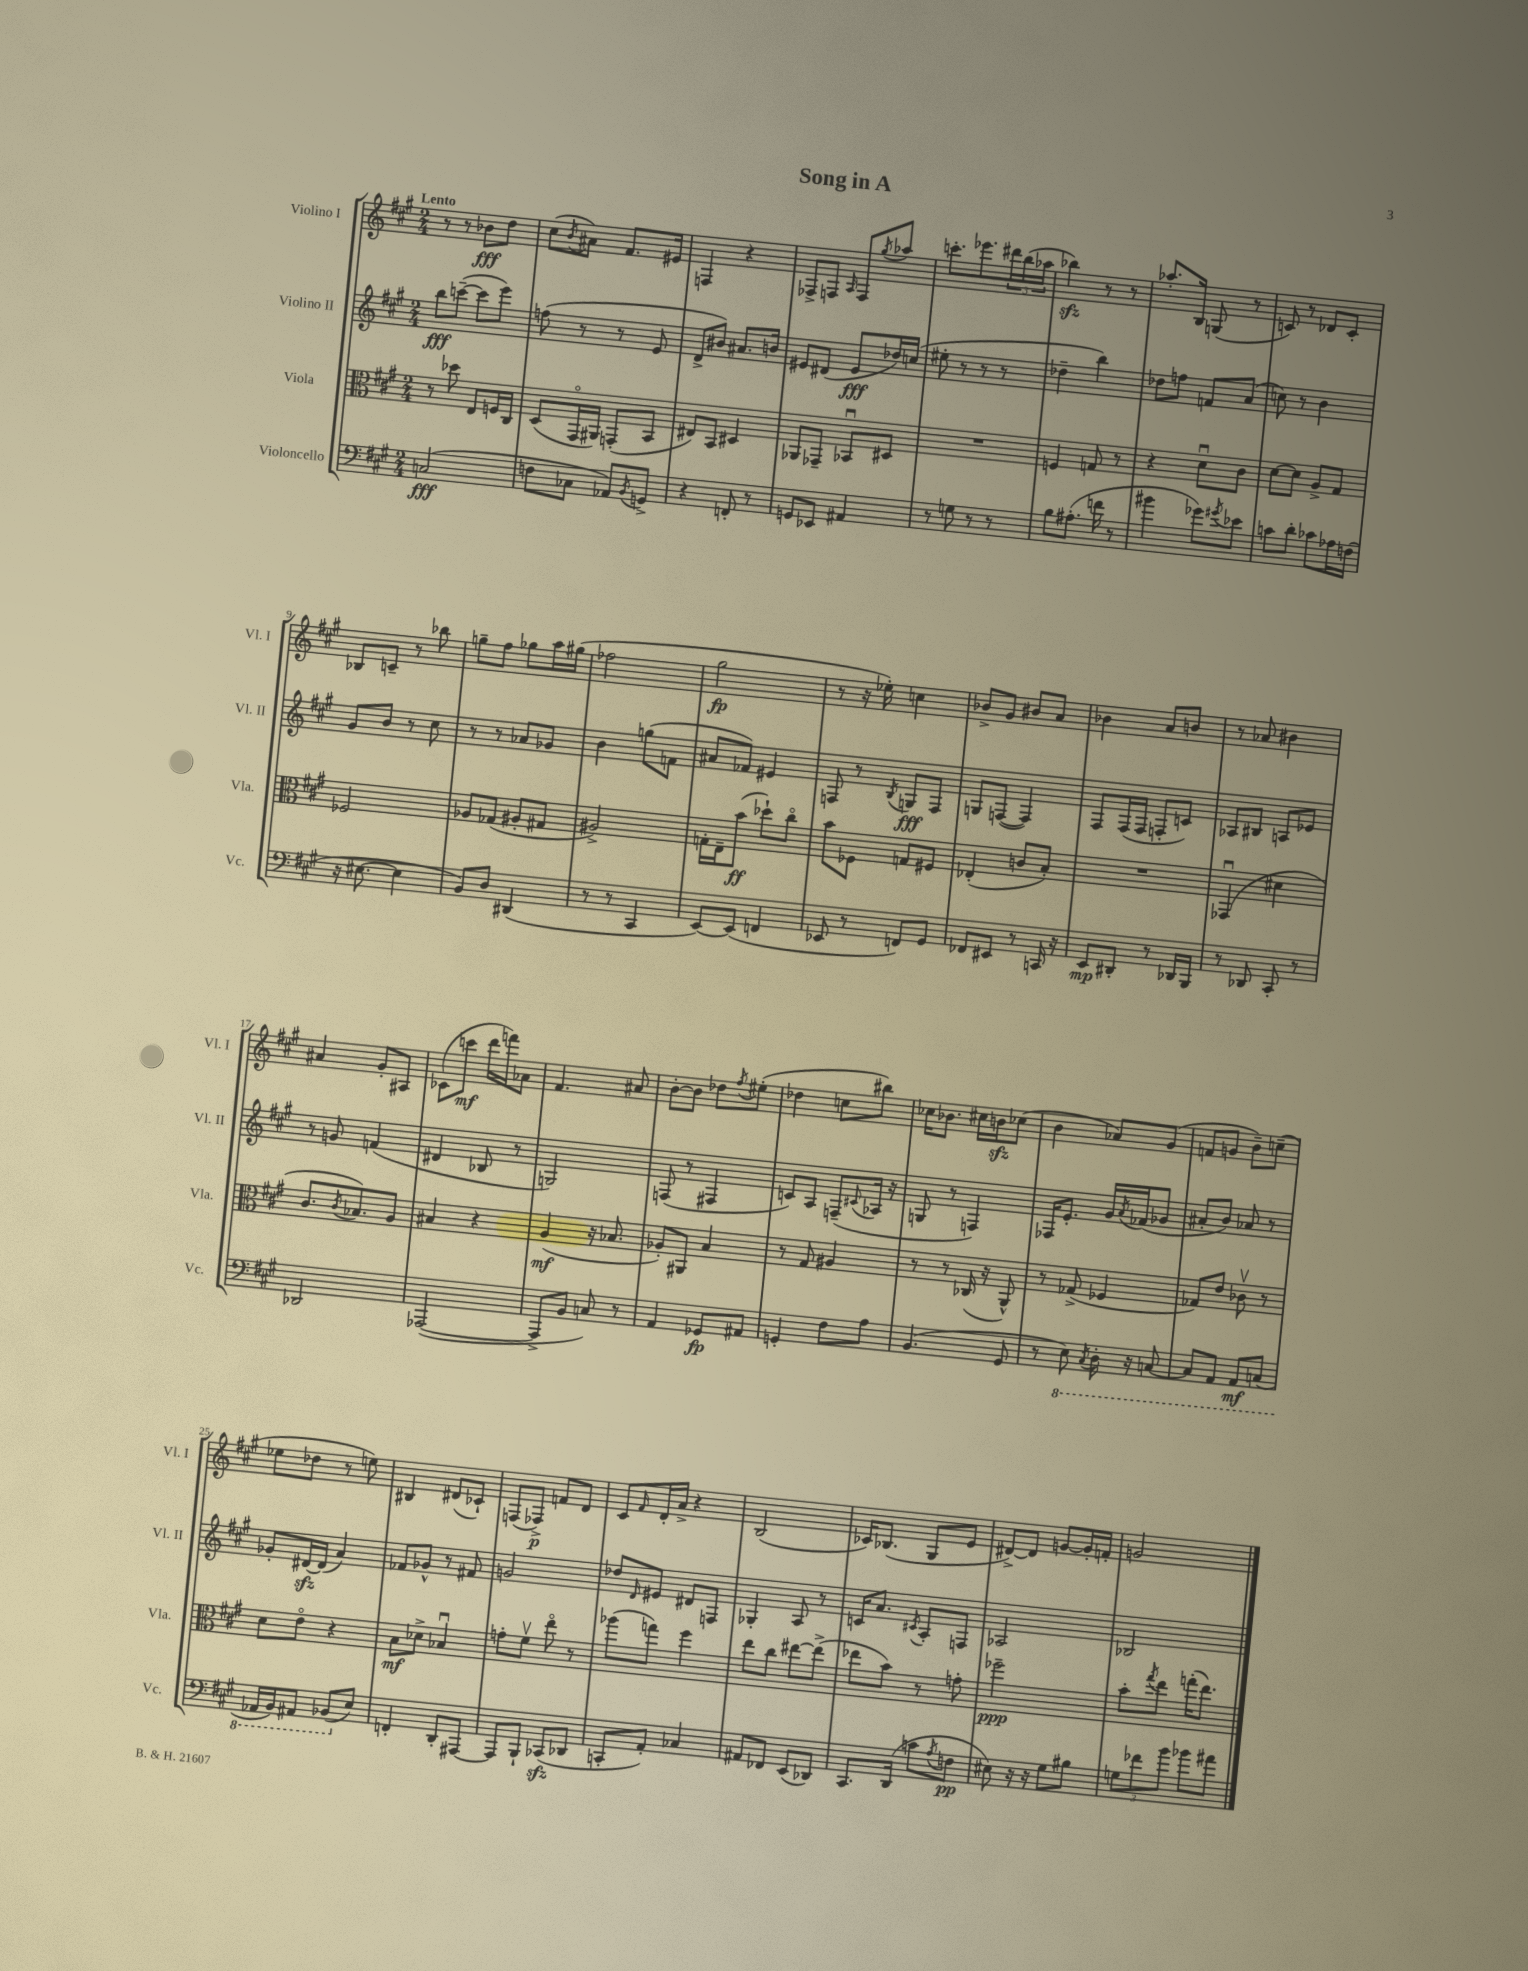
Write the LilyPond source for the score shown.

\header { title = "Song in A" }
<<
\new StaffGroup <<
\new Staff = "s0" \with { instrumentName = "Violino I" shortInstrumentName = "Vl. I" } {
    \clef treble \key a \major \numericTimeSignature \time 2/4 \tempo "Lento"
    r8 r8 bes'8\fff d''8 |
    cis''8( \acciaccatura { b'8 } ais'8) fis'8. eis'16 |
    f4 r4 |
    fes8-> f8 \grace { a16 } f8 \acciaccatura { gis''8 } aes''8 |
    c'''8.-. ees'''8. \tuplet 3/2 { dis'''16 b''16( aes''16 } |
    bes''4\sfz) r8 r8 |
    aes''8.-. b16 g8( r8 |
    c'8) r8 des'8 c'8-. |
    bes8 c'8-- r8 bes''8 |
    g''8-- fis''8 ges''8 a''16 gis''16( |
    fes''2 |
    gis''2\fp |
    r8 r16 ees''16-.) c''4 |
    bes'8-> gis'8 bis'8 a'8 |
    bes'4 a'8 b'8 |
    r8 aes'8 bis'4 |
    ais'4 gis'8-. ais8 |
    ces'8( c'''8\mf d'''16 f'''16) aes'8 |
    fis'4. ais'8 |
    b'8~-. b'8 des''8 \acciaccatura { fis''8 } eis''8-.( |
    des''4 c''8 bis''8) |
    ces''16 bes'8. cis''16 b'16\sfz ces''8( |
    b'4 aes'8) gis'8( |
    f'8 g'8 b'8--) c''8--( |
    ees''8 des''8 r8 e''8) |
    bis4 dis'8( ces'8-!) |
    f8( fes8->\p) f'8 d'8 |
    cis'8 \grace { fis'16 } d'16-. a'16-> r4 |
    b2( |
    ces'16) bes8.( gis8 e'8 |
    dis'8~->) dis'8 g'8~ g'16-. f'16-. |
    g'2 \bar "|." |
}
\new Staff = "s1" \with { instrumentName = "Violino II" shortInstrumentName = "Vl. II" } {
    \clef treble \key a \major \numericTimeSignature \time 2/4
    b''8\fff c'''8~--( c'''8 e'''8) |
    f''8( r8 r8 e'8 |
    d'8-> bis'8) ais'8. b'16 |
    eis'8 dis'8( eis'8\fff des''16) c''16( |
    eis''8-. r8 r8 r8 |
    des''4-- b''4) |
    des''8 f''8 f'8 a'8( |
    c''8) r8 b'4 |
    gis'8 b'8 r8 cis''8 |
    r8 r8 aes'8 ges'8 |
    b'4 g''8( f'8 |
    ais'8 fes'8) eis'4 |
    f8 r8 \acciaccatura { b8 } g8\fff f8 |
    g8 f8~( f4) |
    fis8 fis16( fis16 f8-. c'8) |
    aes8 bis8 a8 ees'8 |
    r8 g'8 f'4( |
    dis'4 bes8 r8 |
    g2) |
    f8( r8 fis4 |
    c'8) a8 f8--( \appoggiatura { cis'8 } aes16 r16 |
    g8 r8 f4) |
    fes16 e'8.-. gis'16 \acciaccatura { a'8 } fes'16( ges'8 |
    ais'8-. b'8) aes'8 r8 |
    ges'8-. dis'16~\sfz dis'16( a'4) |
    fes'8 ges'8-^ r8 fis'8 |
    g'2 |
    des''8 \grace { d'16 } eis'8 dis'8 f8 |
    ges4-. a8 r8 |
    c'16 a'8. \acciaccatura { cis'8 } a8-. f8 |
    aes2 |
    bes2 \bar "|." |
}
\new Staff = "s2" \with { instrumentName = "Viola" shortInstrumentName = "Vla." } {
    \clef alto \key a \major \numericTimeSignature \time 2/4
    r8 des''8 e8 f16 cis16 |
    d8( gis,16\flageolet ais,16) g,8-.( b,8 |
    eis8) b,8 dis4 |
    aes,8 ges,8-- bes,8\downbow dis8 |
    R2 |
    f4 g8 r8 |
    r4 d'8\downbow cis'8 |
    d'8~ d'8 a8-> gis8 |
    fes2 |
    aes8 ges8( ais8-. gis8 |
    ais2->) |
    g16-. e16-- b'8\ff( des''8-!) cis''8\flageolet |
    b'8 fes8 g8 fis8 |
    ees4-.( c'8 b8-.) |
    R2 |
    ges,4\downbow( dis'4 |
    cis'8. \acciaccatura { cis'8 } bes8.) a8 |
    bis4 r4 |
    a4\mf( r16 bes8. |
    aes8-.) ais,8 b4 |
    r8 gis8 ais4 |
    r8 r8 ces16( r16 a,8-^) |
    r8 ges8->( fes4 |
    ges8) e'8 ces'8\upbow r8 |
    d'8 e'8\flageolet r4 |
    b8\mf des'8-> bes4\downbow |
    g'8-. fis'8\upbow e''8\flageolet r8 |
    aes''8( g''8) fis''4 |
    e''8 cis''8 eis''8~ eis''8->( |
    ees''8 b'8) r8 g'8-. |
    fes''2--\ppp |
    b'8-. \acciaccatura { gis''8 } e''8 g''16-.( e''8.) \bar "|." |
}
\new Staff = "s3" \with { instrumentName = "Violoncello" shortInstrumentName = "Vc." } {
    \clef bass \key a \major \numericTimeSignature \time 2/4
    c2\fff( |
    f8 ces8 aes,8) \acciaccatura { b,8 } g,8-> |
    r4 f,8-. r8 |
    g,8 ees,8 ais,4 |
    r8 g8 r8 r8 |
    b8 ais8.-.( f'16 r8 |
    bis'4 ges'8) \acciaccatura { gis'8 } ees'8 |
    c'8 d'8-. ces'8 aes16 f16( |
    r16 eis8.~ eis4 |
    b,8) d8 dis,4( |
    r8 r8 cis,4 |
    e,8~) e,8( f,4 |
    ees,8 r8 f,8) gis,8 |
    fes,8 eis,8 r8 c,16 r16 |
    e,8\mp dis,8-. r8 des,16 b,,16 |
    r8 des,8 cis,8-. r8 |
    des,2 |
    aes,,2~( |
    aes,,8-> b,8 c8) r8 |
    a,4 ges,8\fp ais,8 |
    g,4-. fis8 a8 |
    b,4.( gis,8 |
    r8 \ottava #-1 e,8) \acciaccatura { cis,8 } d,16-. r16 c,8~ |
    c,8 a,,8 a,,8\mf c,8( |
    aes,,16 b,,16) ais,,8 bes,,8( \ottava #0 e8) |
    f,4-. d,8-. ais,,8~ |
    ais,,8 b,,8-! ces,8\sfz( des,8 |
    c,8-. a,8-.) ces4 |
    ais,8 fes,8 e,8( des,8) |
    cis,8. d,16( c'8 \acciaccatura { a8 } f8\pp |
    eis8) r16 r16 gis8 bis8 |
    \tuplet 3/2 { g8 fes'8 b'8 } bes'8 ais'8 \bar "|." |
}
>>
>>
